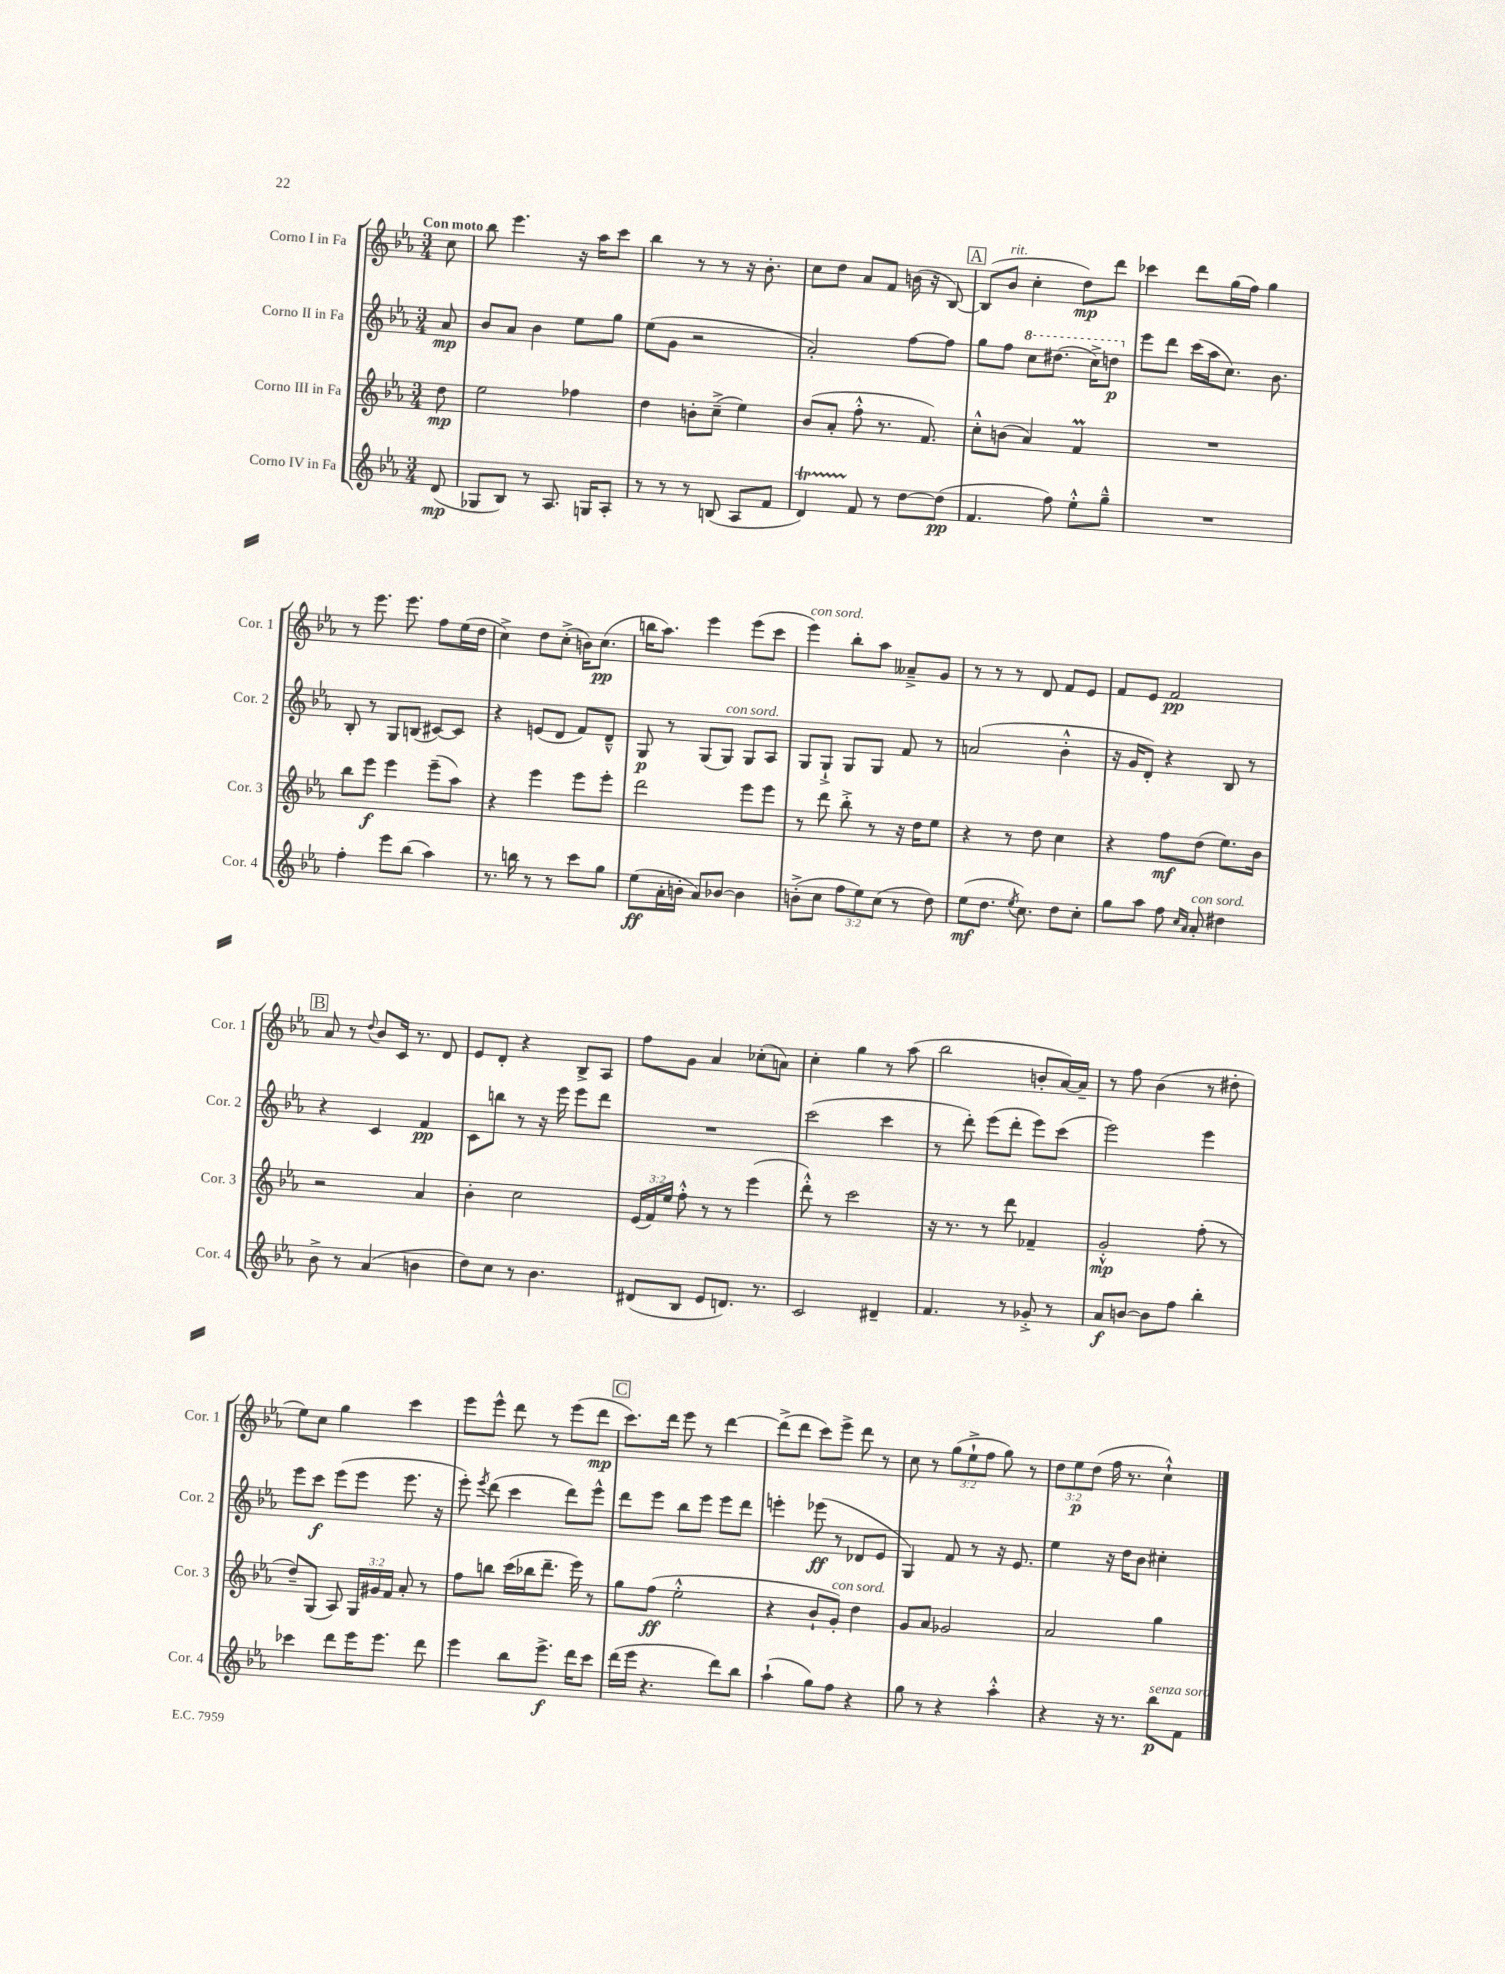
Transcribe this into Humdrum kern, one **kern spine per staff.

**kern	**dynam	**kern	**dynam	**kern	**dynam	**kern	**dynam
*part4	*part4	*part3	*part3	*part2	*part2	*part1	*part1
*staff4	*staff4	*staff3	*staff3	*staff2	*staff2	*staff1	*staff1
*I"Corno IV in Fa	*	*I"Corno III in Fa	*	*I"Corno II in Fa	*	*I"Corno I in Fa	*
*I'Cor. 4	*	*I'Cor. 3	*	*I'Cor. 2	*	*I'Cor. 1	*
*clefG2	*	*clefG2	*	*clefG2	*	*clefG2	*
*k[b-e-a-]	*	*k[b-e-a-]	*	*k[b-e-a-]	*	*k[b-e-a-]	*
*M3/4	*	*M3/4	*	*M3/4	*	*M3/4	*
=	=	=	=	=	=	=	=
!	!	!	!	!	!	!LO:TX:a:B:t=Con moto	!
(8d/	mp	8dd\	mp	8a-/	mp	8cc\	.
=1	=1	=1	=1	=1	=1	=1	=1
8G-X/L	.	2ee-\	.	8b-/L	.	8bb-\	.
8B-/J)	.	.	.	8a-/J	.	4.eee-\	.
8r	.	.	.	4b-\	.	.	.
8.A-/	.	.	.	.	.	.	.
.	.	4ff-X\	.	8ee-\L	.	16r	.
16Gn/KL	.	.	.	.	.	16aa-\KL	.
8A-'/J	.	.	.	8gg\J	.	8ccc\J	.
=2	=2	=2	=2	=2	=2	=2	=2
8r	.	4dd\	.	(8ee-\L	.	4bb-\	.
8r	.	.	.	8g\J	.	.	.
8r	.	8bn'\L	.	2r	.	8r	.
(8Bn/	.	(8cc~^\J	.	.	.	8r	.
8A-/L	.	4ee-\)	.	.	.	16r	.
.	.	.	.	.	.	8.b-'\	.
8f/J	.	.	.	.	.	.	.
=3	=3	=3	=3	=3	=3	=3	=3
4dt/)	.	(8b-/L	.	2a-'/)	.	8cc\L	.
.	.	8a-'/J	.	.	.	8dd\J	.
8f/	.	8ff'^^\	.	.	.	8a-/L	.
8r	.	8.r	.	.	.	8f/J	.
[8dd\L	.	.	.	[8ff\L	.	(16bn\	.
.	.	8.f/)	.	.	.	16r	.
(8dd\J]	pp	.	.	8ff\J]	.	[8B-/)	.
!!LO:REH:place=s1:t=A
=4	=4	=4	=4	=4	=4	=4	=4
4.f/	.	8cc'^^\L	.	8gg\L	.	(8B-/L]	.
!	!	!	!	!	!	!LO:TX:a:i:t=rit.	!
.	.	(8bn\J	.	8ff\J	.	8b-/J	.
*	*	*	*	*8va	*	*	*
.	.	4a-/)	.	8ccc\L	.	4cc'\	.
8ff\)	.	.	.	(8.ddd#X\J	.	.	.
8ee-'^^\L	.	4fM/	.	.	.	8dd\L)	mp
.	.	.	.	16ccc^\KL)	.	.	.
8gg~^^\J	.	.	.	8dddn\J	p	8ddd\J	.
=5	=5	=5	=5	=5	=5	=5	=5
*	*	*	*	*X8va	*	*	*
2.r	.	2.r	.	8eee-\L	.	4ccc-X\	.
.	.	.	.	8ddd\J	.	.	.
.	.	.	.	(16ccc\LL	.	8ddd\L	.
.	.	.	.	16aa-\J	.	.	.
.	.	.	.	8.cc\J)	.	(16gg\L	.
.	.	.	.	.	.	16ff\JJ)	.
.	.	.	.	.	.	4gg\	.
.	.	.	.	8.b-\	.	.	.
!!LO:LB:g=z
=6	=6	=6	=6	=6	=6	=6	=6
4ff'\	.	8bb-\L	.	8B-'/	.	8r	.
.	.	8eee-\J	f	8r	.	8.eee-\	.
8eee-\L	.	4eee-\	.	8G/L	.	.	.
.	.	.	.	.	.	8.eee-\	.
(8bb-\J	.	.	.	(8Bn/J	.	.	.
4aa-\)	.	(8eee-~\L	.	[8c#X/L)	.	8ff\L	.
.	.	8aa-\J)	.	8c#/J]	.	(16ee-\L	.
.	.	.	.	.	.	16dd\JJ	.
=7	=7	=7	=7	=7	=7	=7	=7
8.r	.	4r	.	4r	.	4cc^\)	.
16bbn\	.	.	.	.	.	.	.
8r	.	4eee-\	.	(8en/L	.	8dd\L	.
8r	.	.	.	8d/J	.	(8cc'^\J	.
8ccc\L	.	8eee-\L	.	8f/L)	.	16bn\KL)	.
.	.	.	.	.	.	(8.cc\J	pp
8gg\J	.	8eee-'\J	.	8d~^^/J	.	.	.
=8	=8	=8	=8	=8	=8	=8	=8
(8ee-\L	ff	2ddd\	.	8G/	p	16bbn\KL	.
.	.	.	.	.	.	8.aa-\J)	.
16a-'\L	.	.	.	8r	.	.	.
16bn'\JJ	.	.	.	.	.	.	.
8a-/L)	.	.	.	(8G/L	.	4eee-\	.
!	!	!	!	!LO:TX:a:i:t=con sord.	!	!	!
[8b-X/J	.	.	.	8G/J)	.	.	.
4b-\]	.	8eee-\L	.	8G/L	.	(8eee-\L	.
.	.	8eee-\J	.	8A-/J	.	8ccc\J	.
=9	=9	=9	=9	=9	=9	=9	=9
!	!	!	!	!	!	!LO:TX:a:i:t=con sord.	!
(8bn'^\L	.	8r	.	8G/L	.	4eee-\)	.
8cc\J	.	8ddd\	.	8G`^/J	.	.	.
12ff\L	.	8bb-'^\	.	8G/L	.	8bb-'\L	.
12ee-\)	.	.	.	.	.	.	.
.	.	8r	.	8G/J	.	8aa-\J	.
(12cc\J	.	.	.	.	.	.	.
8r	.	16r	.	8f/	.	8a--X~^/L	.
.	.	16dd\KL	.	.	.	.	.
8dd\)	.	8ee-\J	.	8r	.	8g/J	.
=10	=10	=10	=10	=10	=10	=10	=10
(8ee-\L	mf	4r	.	(2an/	.	8r	.
8.dd\J	.	.	.	.	.	8r	.
.	.	8r	.	.	.	8r	.
8qee-/	.	.	.	.	.	.	.
8.cc\)	.	.	.	.	.	.	.
.	.	8dd\	.	.	.	8d/	.
8dd\L	.	4cc\	.	4b-'^^\	.	8f/L	.
8cc'\J	.	.	.	.	.	8e-/J	.
=11	=11	=11	=11	=11	=11	=11	=11
8gg\L	.	4r	.	16r	.	8f/L	.
.	.	.	.	16g/KL	.	.	.
8aa-\J	.	.	.	8d'/J)	.	8e-/J	.
8ff\	.	8ff\L	mf	4r	.	2f/	pp
16qqcc/LL	.	.	.	.	.	.	.
16qqa-/JJ	.	.	.	.	.	.	.
!LO:TX:a:i:t=con sord.	!	!	!	!	!	!	!
8a-'/	.	(8dd\J	.	.	.	.	.
4dd#X\	.	8.ee-\L)	.	8B-/	.	.	.
.	.	.	.	8r	.	.	.
.	.	16b-\Jk	.	.	.	.	.
!!LO:LB:g=z
!!LO:REH:place=s1:t=B
=12	=12	=12	=12	=12	=12	=12	=12
8b-^\	.	2r	.	4r	.	8a-/	.
8r	.	.	.	.	.	8r	.
.	.	.	.	.	.	8qqdd/	.
(4a-/	.	.	.	4c/	.	8b-/L	.
.	.	.	.	.	.	16c/Jk	.
.	.	.	.	.	.	8.r	.
4bn\	.	4a-/	.	4f/	pp	.	.
.	.	.	.	.	.	8d/	.
=13	=13	=13	=13	=13	=13	=13	=13
8dd\L)	.	4b-'\	.	8c\L	.	8e-/L	.
8cc\J	.	.	.	8bbn\J	.	8d'/J	.
8r	.	2cc\	.	8r	.	4r	.
4.b-\	.	.	.	16r	.	.	.
.	.	.	.	16eee-\	.	.	.
.	.	.	.	8eee-\L	.	8B-^/L	.
.	.	.	.	8ddd\J	.	8A-/J	.
=14	=14	=14	=14	=14	=14	=14	=14
(8d#X/L	.	(24e-/LL	.	2.r	.	8ff\L	.
.	.	24f/)	.	.	.	.	.
.	.	24ee-/JJ	.	.	.	.	.
8B-/J	.	8ff'^^\	.	.	.	8g\J	.
8e-/L	.	8r	.	.	.	4a-/	.
8.dn/J)	.	8r	.	.	.	.	.
.	.	(4eee-\	.	.	.	(8cc-X'\L	.
8.r	.	.	.	.	.	.	.
.	.	.	.	.	.	8an\J)	.
=15	=15	=15	=15	=15	=15	=15	=15
2c/	.	8ddd'^^\)	.	(2ccc\	.	4cc'\	.
.	.	8r	.	.	.	.	.
.	.	2ccc\	.	.	.	4gg\	.
4d#X~/	.	.	.	4ccc\	.	8r	.
.	.	.	.	.	.	(8aa-\	.
=16	=16	=16	=16	=16	=16	=16	=16
4.f/	.	16r	.	8r	.	2bb-\	.
.	.	8.r	.	.	.	.	.
.	.	.	.	8ddd'\)	.	.	.
.	.	8r	.	(8eee-\L	.	.	.
8r	.	8ddd\	.	8ddd'\J	.	.	.
8g-X'^/	.	4f-X~/	.	8eee-\L)	.	8bn'/L	.
8r	.	.	.	(8ccc\J	.	[16a-/L)	.
.	.	.	.	.	.	16a-~/JJ]	.
=17	=17	=17	=17	=17	=17	=17	=17
8a-/L	f	2g'^^/	mp	2eee-\)	.	8r	.
[8bn/J	.	.	.	.	.	8ff\	.
8b\L]	.	.	.	.	.	(4b-\	.
8ff\J	.	.	.	.	.	.	.
4bb-'\	.	(8ff'\	.	4eee-\	.	8r	.
.	.	8r	.	.	.	8dd#X'\	.
!!LO:LB:g=z
=18	=18	=18	=18	=18	=18	=18	=18
4ccc-X\	.	8dd~/L)	.	8eee-\L	.	8ee-\L)	.
.	.	(8G/J	.	8ccc\J	f	8cc\J	.
8ddd\L	.	8A-/)	.	(8eee-\L	.	4gg\	.
16eee-\K	.	24G/LL	.	8eee-\J	.	.	.
.	.	24g#X/	.	.	.	.	.
8.eee-\J	.	.	.	.	.	.	.
.	.	24f/JJ	.	.	.	.	.
.	.	8a-'/	.	8.eee-\	.	4ccc\	.
8ddd\	.	8r	.	.	.	.	.
.	.	.	.	16r	.	.	.
=19	=19	=19	=19	=19	=19	=19	=19
4eee-\	.	8ff\L	.	8eee-'\)	.	8eee-\L	.
.	.	.	.	8qeee-/	.	.	.
.	.	8bbn\J	.	(8ddd\	.	8eee-^^\J	.
8bb-\L	.	(16ccc\LL	.	4ccc\	.	8ddd\	.
.	.	16bb-X\J	.	.	.	.	.
8.eee-^\J	f	8.ddd~\J	.	.	.	8r	.
.	.	.	.	8ddd\L)	.	(8eee-\L	.
16ddd\KL	.	16eee-\)	.	.	.	.	.
8ccc\J	.	8r	.	8eee-^^\J	.	8ddd\J	mp
!!LO:REH:place=s1:t=C
=20	=20	=20	=20	=20	=20	=20	=20
(16ddd\LL	.	8gg\L	.	8ddd\L	.	8.ccc\L)	.
16eee-\JJ	.	.	.	.	.	.	.
4.r	.	(8ff\J	ff	8eee-\J	.	.	.
.	.	.	.	.	.	16ddd\Jk	.
.	.	2ee-'^^\	.	8bb-\L	.	8eee-\	.
.	.	.	.	8eee-\J	.	8r	.
8ddd\L)	.	.	.	8eee-\L	.	[4ddd\	.
8bb-\J	.	.	.	8ddd\J	.	.	.
=21	=21	=21	=21	=21	=21	=21	=21
(4aa-`\	.	4r	.	4eeen'\	.	(8ddd^\L]	.
.	.	.	.	.	.	8ddd\J	.
8gg\L)	.	8b-`/L	.	(8eee-X\	ff	8ccc\L)	.
!	!	!LO:TX:a:i:t=con sord.	!	!	!	!	!
8ff\J	.	8g'/J)	.	8r	.	8eee-^\J	.
4r	.	4dd\	.	8d-X/L	.	8ddd\	.
.	.	.	.	8e-/J	.	8r	.
=22	=22	=22	=22	=22	=22	=22	=22
8gg\	.	8g/L	.	4G/)	.	8cc\	.
8r	.	8a-/J	.	.	.	8r	.
4r	.	2g-X/	.	8f/	.	(12gg\L	.
.	.	.	.	.	.	12ee-`^\	.
.	.	.	.	8r	.	.	.
.	.	.	.	.	.	12ff\J	.
4aa-'^^\	.	.	.	16r	.	8gg\)	.
.	.	.	.	8.e-/	.	.	.
.	.	.	.	.	.	8r	.
=23	=23	=23	=23	=23	=23	=23	=23
4r	.	2a-/	.	4ee-\	.	12dd\L	.
.	.	.	.	.	.	12ee-\	p
.	.	.	.	.	.	(12dd\J	.
16r	.	.	.	16r	.	16ff\	.
8.r	.	.	.	16dd\KL	.	8.r	.
.	.	.	.	8b-\J	.	.	.
!LO:TX:a:i:t=senza sord.	!	!	!	!	!	!	!
8bb-\L	p	4gg\	.	4cc#X'\	.	4cc`^^\)	.
8f\J	.	.	.	.	.	.	.
==	==	==	==	==	==	==	==
*-	*-	*-	*-	*-	*-	*-	*-
